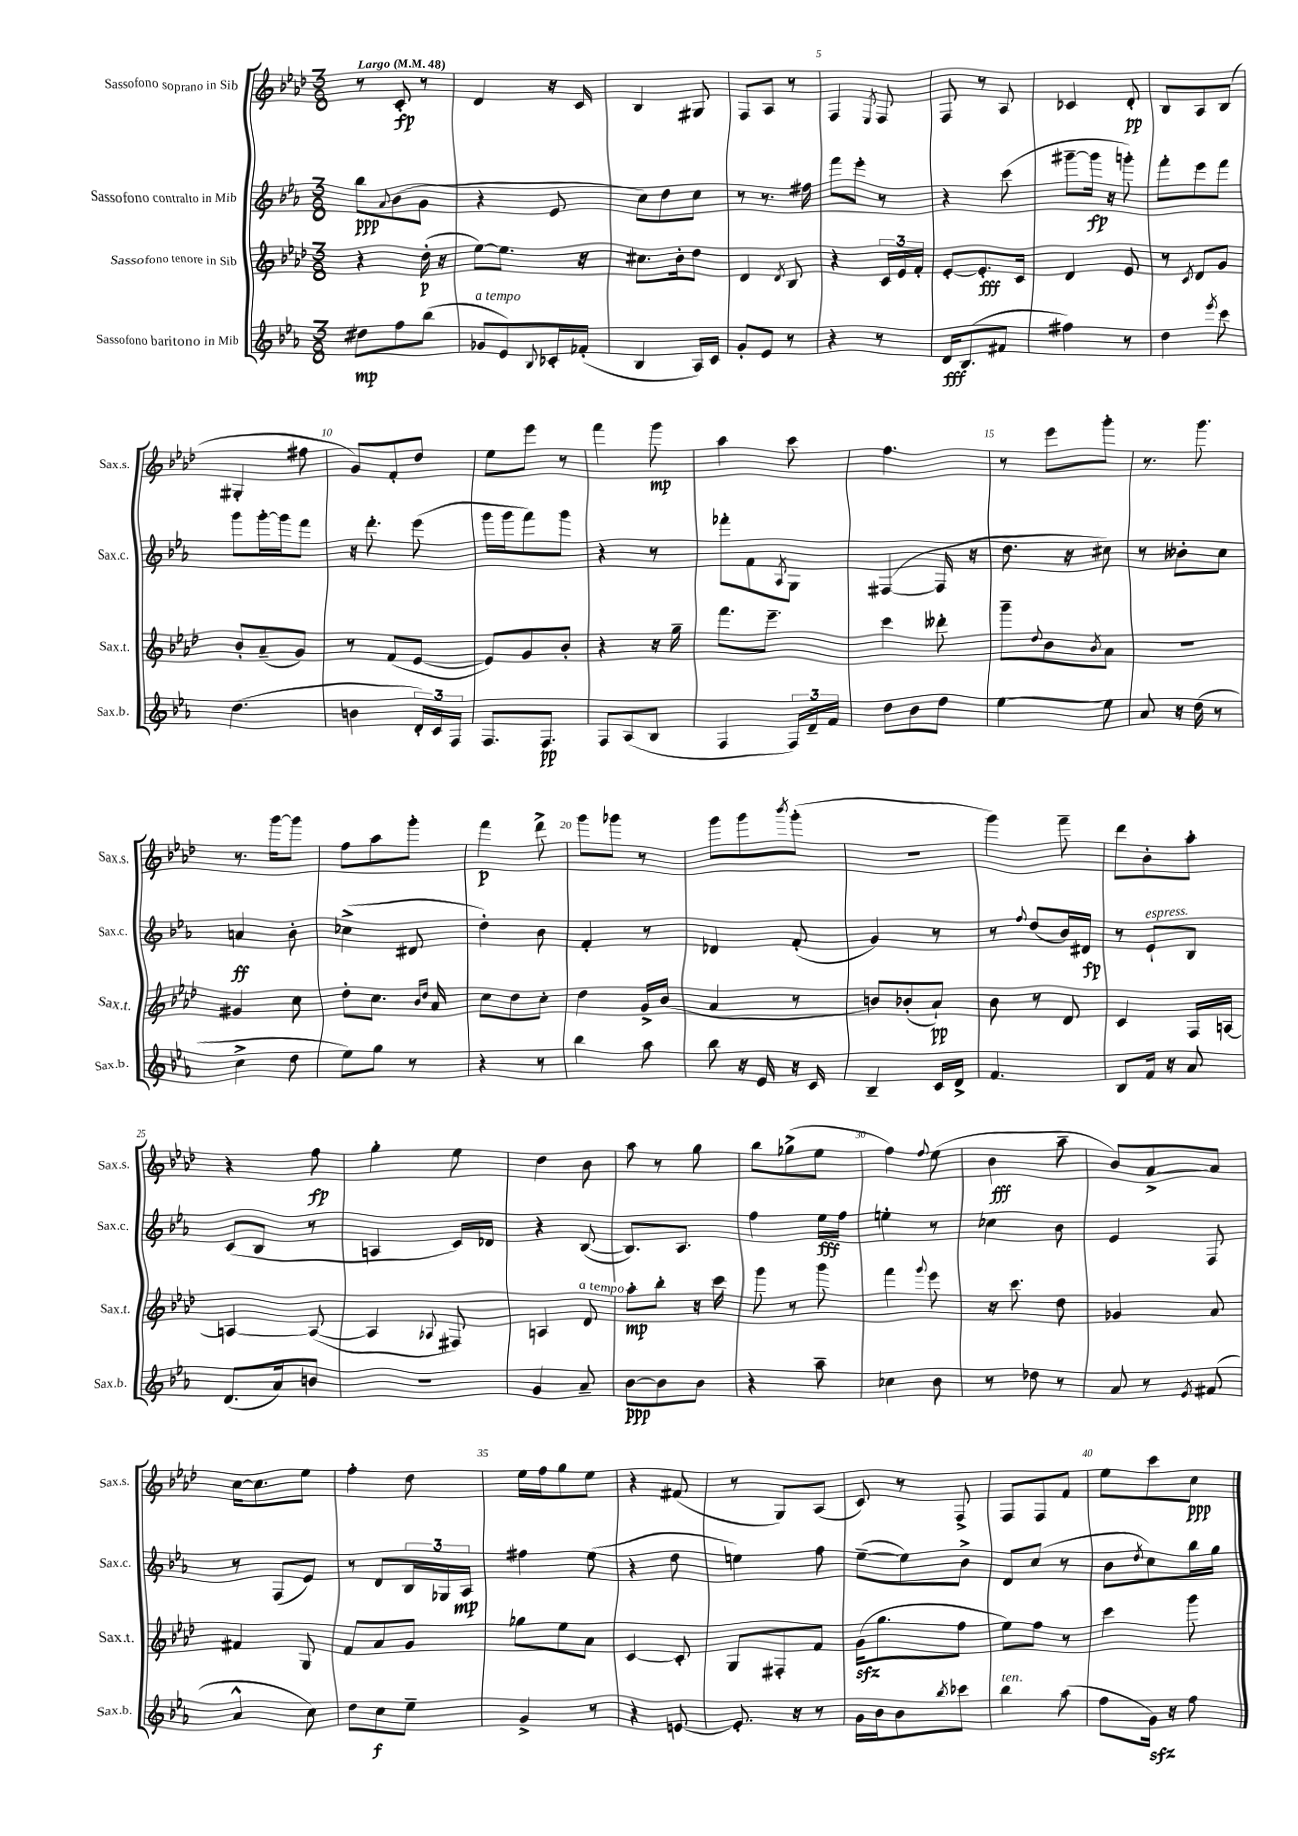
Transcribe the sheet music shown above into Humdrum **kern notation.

**kern	**kern	**kern	**kern
*staff4	*staff3	*staff2	*staff1
*clefG2	*clefG2	*clefG2	*clefG2
*k[b-e-a-]	*k[b-e-a-d-]	*k[b-e-a-]	*k[b-e-a-d-]
*M3/8	*M3/8	*M3/8	*M3/8
*MM48	*MM48	*MM48	*MM48
8dd#\L	4r	8bb-\L	8r
.	.	8qqa-/	.
8ff\	.	(8b-\	8c'/
(8bb-\J	(16dd-'\	8g\J	8r
.	16r	.	.
=	=	=	=
8g-/L	[8ee-\L)	4r	4d-/
8e-/)	8.ee-\]J	.	.
8qqB-/	.	.	.
16c-'/L	.	8e-/	16r
(16f-'/JJ	16r	.	16c/
=	=	=	=
4B-/	8.cc#\L	8cc\L)	4B-/
.	.	8dd\	.
.	16b-'\k	.	.
16A-/LL)	8dd-\J	8cc\J	8G#/
16c/JJ	.	.	.
=	=	=	=
8g'/L	4d-/	8r	8F/L
8e-/J	.	8.r	8A-/J
.	8qd-/	.	.
8r	8B-/	.	8r
.	.	16ff#\	.
=	=	=	=
4r	4r	8fff\L	4F/
.	.	8eee-'\J	.
.	.	.	8qE-/
8r	24c/LL	8r	8F/
.	24e-/	.	.
.	24f'/JJ	.	.
=	=	=	=
16d/LK	[8e-'/L	4r	8F/
(8.B-/	.	.	.
.	8.e-'/]	.	8r
8f#/J	.	(8ccc\	8A-/
.	16c/Jk	.	.
=	=	=	=
4ff#\)	4d-/	[8ggg#~\L	4c-/
.	.	16ggg#\]Jk	.
.	.	16r	.
8r	8e-/	8ggg'\)	8d-'/
=	=	=	=
4dd\	8r	8fff'\L	8B-/L
.	8qc/	.	.
.	8d-/L	8eee-\	8A-/
8qeee-/	.	.	.
8ccc\	8g/J	8fff\J	(8B-/J
=	=	=	=
(4.dd\	8b-'/L	8ggg\L	4G#'/
.	(8a-~/	[16ggg'\L	.
.	.	16ggg\]J	.
.	8g/J)	8fff\J	8ff#\
=	=	=	=
4b\	8r	16r	8g/L)
.	.	8.ddd'\	.
.	(8f/L	.	8f'/
24d'/LL)	[8e-/J	(8eee-\	8dd-/J
24c/	.	.	.
24F/JJ	.	.	.
=	=	=	=
8.F/L	8e-/]L)	16ggg\LL	8ee-\L
.	.	16ggg\J	.
.	8g/	8fff\)	8eee-\J
8.F/J	.	.	.
.	8b-'/J	8ggg\J	8r
=	=	=	=
8F/L	4r	4r	4fff\
(8A-/	.	.	.
8B-/J	16r	8r	8ggg\
.	16gg~\	.	.
=	=	=	=
4F/	8.fff\L	8fff-'\L	4aa-\
.	.	8f\	.
.	8.eee-~\J	.	.
.	.	8qA-/	.
24F/LL)	.	8G\J	8ccc\
24d~/	.	.	.
24f/JJ	.	.	.
=	=	=	=
8dd\L	4ccc\	([4F#/	4.ff\
8b-\	.	.	.
8dd\J	8ddd--'\	16F#/]	.
.	.	16r	.
=	=	=	=
[4ee-\	8ggg~\L	8.dd\	8r
.	8qqdd-/	.	.
.	8b-\	.	8eee-\L
.	.	16r	.
.	8qb-/	.	.
8ee-\]	8a-\J	8cc#\)	8ggg'\J
=	=	=	=
8a-/	4.r	8r	8.r
16r	.	8b--'\L	.
(16dd\	.	.	8.ggg\
8r	.	8cc\J	.
=	=	=	=
4cc^\	4g#/	4a/	8.r
.	.	.	[16ggg\LK
8dd\	8cc\	8b-'\	8ggg\]J
=	=	=	=
8ee-\L)	8dd-'\L	(4cc-^\	8ff\L
8gg\J	8.cc\J	.	8aa-\
8r	.	8d#/	8ggg'\J
.	16qqb-/LL	.	.
.	16qqdd-/JJ	.	.
.	16a-/	.	.
=	=	=	=
4r	8cc\L	4dd'\)	4fff\
.	8dd-\	.	.
8r	8cc'\J	8b-\	8ddd-^\
=	=	=	=
4bb-\	4dd-\	4f'/	8ggg\L
.	.	.	8ggg-\J
8aa-\	16g^/LL	8r	8r
.	(16b-/JJ	.	.
=	=	=	=
8bb-\	4a-/	4d-/	8ggg\L
16r	.	.	8ggg\
16e-/	.	.	.
.	.	.	8qbbb-/
16r	8r	(8f'/	(8ggg'\J
16c/	.	.	.
=	=	=	=
4B-~/	8b/L)	4g/)	4.r
.	(8b-'/	.	.
16c/LL	8a-`/J)	8r	.
16d^/JJ	.	.	.
=	=	=	=
4.f/	8b-\	8r	4ggg\)
.	.	8qqff/	.
.	8r	(8dd/L	.
.	8d-/	16b-/L)	8fff~\
.	.	16d#/JJ	.
=	=	=	=
8B-/L	4c/	8r	8ddd-\L
16f/Jk	.	8e-`/L	8b-'\
16r	.	.	.
8a-/	16F/LL	8B-/J	8aa-'\J
.	[16A/JJ	.	.
=	=	=	=
(8.d/L	4A/_	(8c/L	4r
.	.	8B-/J	.
16a-/k)	.	.	.
8b/J	(8A/_	8r	8ff\
=	=	=	=
4.r	4A/]	4A/	4gg'\
.	8qqA-/	.	.
.	8F#/)	16c/LL)	8ee-\
.	.	16d-/JJ	.
=	=	=	=
4g/	4A/	4r	4dd-\
8a-~/	8d-/	([8B-/	8b-\
=	=	=	=
[8b-\L	8aa-'\L	8.B-/]L)	8aa-\
8b-\]	8bb-'\J	.	8r
.	.	8.A-/J	.
8b-\J	16r	.	8gg\
.	16ccc\	.	.
=	=	=	=
4r	8ggg\	4ff\	8bb-\L
.	8r	.	(8gg-^\
8aa-~\	8ggg\	16ee-\LL	8ee-\J
.	.	16ff\JJ	.
=	=	=	=
4cc-\	4fff\	4ee'\	4ff\)
.	8qqggg/	.	8qqff/
8b-\	8eee-\	8r	(8ee-\
=	=	=	=
8r	16r	4cc-\	4b-\
.	8.ccc\	.	.
8dd-\	.	.	.
8r	8dd-\	8b-\	8aa-~\
=	=	=	=
8a-/	4g-/	4e-/	8b-/L)
8r	.	.	[8a-^/
8qe-/	.	.	.
(8f#/	8a-/	8F/	8a-/]J
=	=	=	=
4a-^^/	4f#/	8r	[16cc\LK
.	.	.	8.cc\]
.	.	(8F/L	.
8cc\)	8G/	8e-/J)	8ee-\J
=	=	=	=
8dd\L	8f/L	8r	4ff'\
8cc\	8a-/	8d/L	.
8ee-~\J	8g/J	24B-/L	8dd-\
.	.	24G-/	.
.	.	24A-/JJ	.
=	=	=	=
4g^/	8gg-\L	4ff#\	16ee-\LL
.	.	.	16ff\J
.	8ee-\	.	8gg\
8r	8a-\J	(8ee-\	8ee-\J
=	=	=	=
4r	[4c/	4r	4r
[8e/	8c'/]	8dd\	(8f#/
=	=	=	=
8.e'/]	8G/L	4ee\)	8r
.	8F#'/	.	8G/L)
16r	.	.	.
8r	8f/J	8ff\	(8A-/J
=	=	=	=
16g\LL	(16g\LK	([8ee-~\L	8c/)
16b-\J	8.gg\	.	.
8b-\	.	8ee-\])	8r
8qbb-/	.	.	.
8ccc-\J	8ff\J	8b-^\J	8F^/
=	=	=	=
4bb-\	8ee-\L)	8d/L	8F/L
.	8ff\J	(8cc/J	8F/
(8aa-\	8r	8r	8f/J
=	=	=	=
8ff\L	4ccc\	8b-\L	8ee-\L
.	.	8qdd/	.
16g\Jk)	.	8cc\)	8ccc\
16r	.	.	.
8ff\	8ggg\	16bb-\L	8cc\J
.	.	16gg\JJ	.
==	==	==	==
*-	*-	*-	*-
